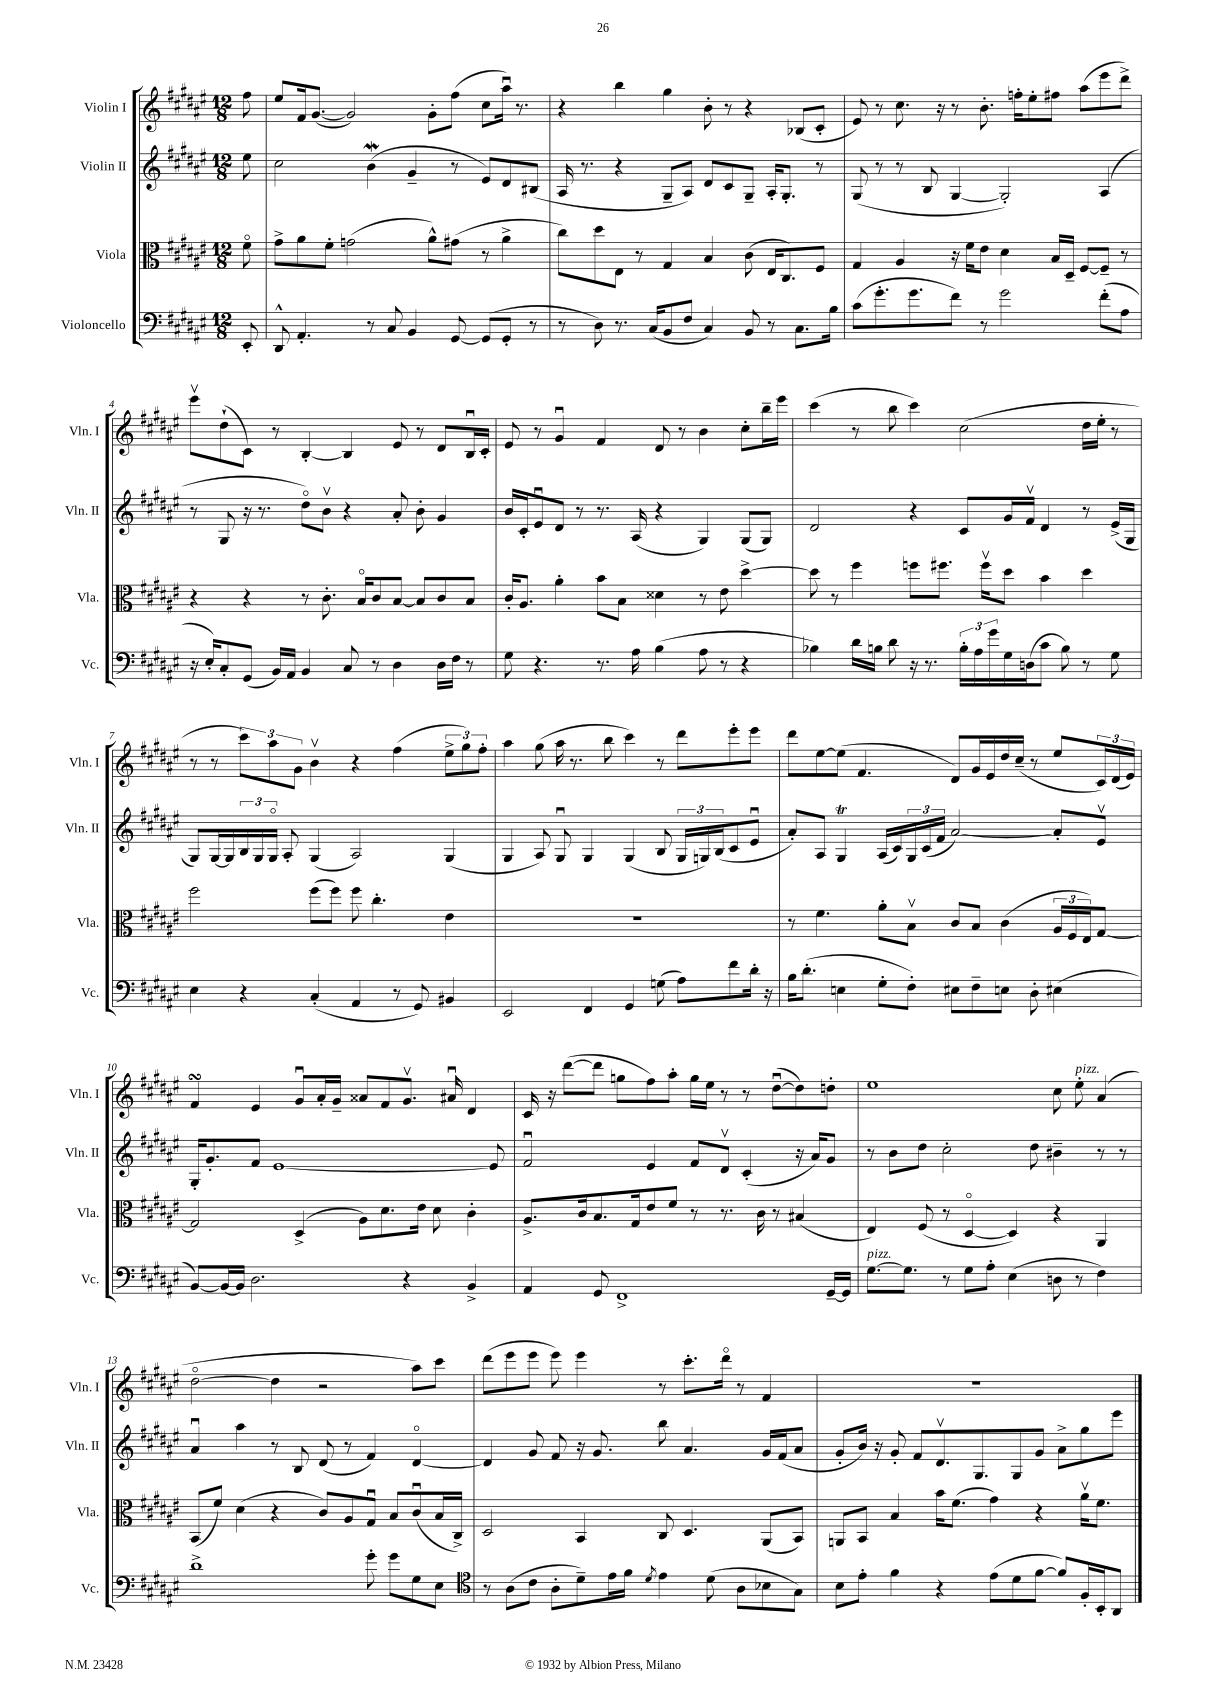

**kern	**kern	**kern	**kern
*staff4	*staff3	*staff2	*staff1
*clefF4	*clefC3	*clefG2	*clefG2
*k[f#c#g#d#a#e#]	*k[f#c#g#d#a#e#]	*k[f#c#g#d#a#e#]	*k[f#c#g#d#a#e#]
*M12/8	*M12/8	*M12/8	*M12/8
8EE#'/	8f#o\	8ee#\	8ff#\
=	=	=	=
8DD#^^/	8g#^\L	2cc#\	8ee#/L
4.AA#'/	8a#\	.	16f#/k
.	.	.	([8.g#/J
.	8f#'\J	.	.
.	(2g\	.	2g#/])
8r	.	(4b\	.
8C#/	.	.	.
4BB/	.	4g#~/	.
.	8a#^^\L)	.	8g#'\L
[8GG#/	(8g#\J	8r	(8ff#\J
(8GG#/]L	8r	8e#/L)	8cc#\L
8GG#'/J	4a#^\	8d#/	16aa#u\Jk)
.	.	.	8.r
8r	.	(8B#/J	.
=	=	=	=
8r	8cc#\L)	16A#/	4r
.	.	8.r	.
8D#\)	8dd#\	.	.
8.r	8E#\J	4r	4bb\
.	8r	.	.
(16C#/LK	.	.	.
8BB/	4G#/	8G#~/L	4gg#\
8F#/J	.	8A#/J)	.
4C#/)	4B/	8d#/L	8b'\
.	.	8c#/	8r
8BB/	(8c#\	8G#~/J	4r
8r	16E#/LK	16A#'/LK	.
.	8.C#/)	8.G#'/J	.
8.C#\L	.	.	(8B-/L
.	8F#/J	8r	8c#'/J
16B\Jk	.	.	.
=	=	=	=
(8c#\L	4G#/	(8G#/	8e#/)
8.g#'\	.	8r	8r
.	4A#/	8r	8.cc#\
8.g#\	.	.	.
.	.	8B/	.
.	.	.	16r
8f#\J)	16r	[4G#/	8r
.	16f#\LK	.	.
8r	8e#\J	.	8.b'\
2g#\	4d#\	2G#'/])	.
.	.	.	16ff'\LK
.	.	.	8ee#'\
.	16B/LL	.	8ff#\J
.	16D#~/JJ	.	.
.	[8F#/L	.	(8aa#\L
(8f#'\L	8F#~/]J	(4A#/	8eee#\
8A#\J	8r	.	8ddd#^\J)
=	=	=	=
16r	4r	8r	8eee#v\L
16E#'/LK)	.	.	.
8C#'/	.	8G#/	(8dd#`\
(8GG#/J	4r	16r	8c#\J)
.	.	8.r	.
16BB/LL)	.	.	8r
16AA#/JJ	.	.	.
4BB/	8r	8dd#o\L)	[4B'/
.	8.c#'\	8bv\J	.
8C#/	.	4r	4B/]
.	16Bo/LK	.	.
8r	8c#/	.	.
4D#\	[8B/J	8a#'/	8e#/
.	8B/]L	8b'\	8r
16D#\LL	8c#/	4g#/	8d#/L
16F#\JJ	.	.	.
8r	8B/J	.	16Bu/L
.	.	.	16c#'/JJ
=	=	=	=
8G#\	16c#'/LK	16b/LL	8e#/
.	8.A#/J	16c#'/J	.
4.r	.	8e#u/	8r
.	4a#'\	8d#/J	4g#u/
.	.	8r	.
8.r	8b\L	8.r	4f#/
.	8B\J	.	.
16A#\	.	(16A#/	.
(4B\	4d##\	4r	8d#/
.	.	.	8r
8A#\	8r	4G#/)	4b\
8r	8e#\	.	.
4r	[4dd#^\	(8G#/L	8cc#'\L
.	.	8G#/J)	16bb~\L
.	.	.	16eee#\JJ
=	=	=	=
4B-\)	8dd#\]	2d#/	(4ccc#\
.	8r	.	.
16d#\LL	4ff#\	.	8r
16B\JJ	.	.	.
8d#\	.	.	8bb\
16r	8ff\L	4r	4ccc#\)
8.r	.	.	.
.	8.ff#\J	.	.
24B'\LL	.	8c#/L	(2cc#\
24A#\	.	.	.
.	16ff#v\LK	.	.
24g#\	.	.	.
16G#\	8dd#\J	16g#/L	.
(16D\J	.	16f#v/JJ	.
8c#\J	4b\	4d#/	.
8B\)	.	.	.
8r	4dd#\	8r	16dd#\LL
.	.	.	16ee#'\JJ
8G#\	.	(16e#^/LL	8r
.	.	16G#/JJ	.
=	=	=	=
4E#\	2ff#\	8G#/L)	8r
.	.	[16G#/L	8r
.	.	16G#/]	.
4r	.	24B/	12ccc#\L)
.	.	24G#/	.
.	.	24G#o/JJ	12aa#\
.	.	8A#'/	.
.	.	.	12g#\J
(4C#'/	(8ff#\L	(4G#/	4bv\
.	8ff#\J)	.	.
4AA#/	8ff#\	2A#/)	4r
.	4.cc#'\	.	.
8r	.	.	(4ff#\
8GG#/)	.	.	.
4BB#/	4e#\	(4G#/	12ee#^\L
.	.	.	12gg#\)
.	.	.	12ff#'\J
=	=	=	=
2EE#/	1.r	4G#/	4aa#\
.	.	8A#/)	(8gg#\
.	.	8G#u/	16aa#\
.	.	.	8.r
4FF#/	.	4G#/	.
.	.	.	8bb\
4GG#/	.	(4G#/	4ccc#\)
(8G\	.	8B/	8r
8A#\L)	.	24G#/LL	8ddd#\L
.	.	24G/)	.
.	.	(24B/J	.
8f#\	.	8c#/	8eee#'\
16d#'\Jk	.	8e#u/J	8eee#\J
16r	.	.	.
=	=	=	=
16B\LK	8r	8a#'/L)	8ddd#\L
(8.d#'\J	.	.	.
.	4.f#\	8A#/J	[8ee#\
4E\	.	4G#/	(8ee#\]J
.	.	.	4.f#/
8G#'\L	8a#'\L	(16A#/LL	.
.	.	16c#/)	.
8F#'\J)	8Bv\J	24G#/	.
.	.	(24c#/	.
.	.	24f#/JJ	.
8E#\L	8c#/L	[2a#/)	8d#/L)
8F#~\	8B/J	.	16g#/L
.	.	.	16e#/
8E\J	(4c#\	.	16dd#/
.	.	.	(16cc#~/JJ
8D#'\	.	.	8r
(4E#\	24A#/LL	8a#'/]L	8ee#/L
.	24F#/	.	.
.	24E#/J)	.	.
.	[8G#/J	8e#v/J	24c#/L)
.	.	.	(24d#/
.	.	.	24e#/JJ)
=	=	=	=
[8BB/L)	2G#/]	16G#'/LK	4f#/
.	.	8.g#'/	.
16BB/_L	.	.	.
16BB/]JJ	.	.	.
2.D#\	.	8f#/J	4e#/
.	.	[1e#	.
.	(4D#^/	.	8g#u/L
.	.	.	16a#'/L
.	.	.	16g#~/JJ
.	8A#\L)	.	8a##/L
.	8.d#\	.	8f#/
4r	.	.	8.g#v/J
.	16e#\Jk	.	.
.	8d#\	.	.
.	.	.	16a#u/
4BB^/	4c#'\	.	4d#/
.	.	8e#/]	.
=	=	=	=
4AA#/	8.A#^/L	2f#u/	16c#/
.	.	.	16r
.	.	.	([8ddd#\L
.	16c#/k	.	.
8GG#/	8.B/	.	8ddd#\]J
1FF#^	.	.	8gg\L
.	16G#/k	.	.
.	8e#/	4e#/	8ff#\)
.	8f#/J	.	8aa#'\J
.	8r	8f#/L	16gg\LL
.	.	.	16ee#\JJ
.	8.r	8d#v/J	8r
.	.	(4c#'/	8r
.	16c#\	.	.
.	8r	.	([8dd#u\L
.	(4B#/	16r	8dd#\])
.	.	16a#/LK)	.
[16GG#~/LL	.	8g#/J	8dd'\J
16GG#/]JJ	.	.	.
=	=	=	=
[8.G#\L	4E#/)	8r	1ee#
.	.	8b\L	.
8.G#\]J	.	.	.
.	(8F#/	8dd#\J	.
8r	8r	2cc#'\	.
8G#\L	[4D#o/	.	.
8A#'\J	.	.	.
(4E#\	4D#/])	.	.
.	.	8dd#\	.
8D\	4r	4b#~\	8cc#\
8r	.	.	8ee#'\
4F#\)	4AA#/	8r	(4a#/
.	.	8r	.
=	=	=	=
1d#^	(8BB/L	4a#u/	[2dd#o\
.	8f#/J)	.	.
.	(4d#\	4aa#\	.
.	4r	8r	4dd#\]
.	.	8B/	.
.	8c#/L)	(8d#/	2r
.	8A#/	8r	.
8g#'\	8G#u/J	4f#/)	.
8g#\L	8B/L	.	.
8G#\	(8c#u/	[4d#o/	8aa#\L)
8E#\J	16B/L	.	8ccc#\J
.	16C#^/JJ)	.	.
=	=	=	=
*clefC4	*	*	*
8r	2D#/	4d#/]	(8ddd#\L
(8A#\L	.	.	8eee#\
8c#\J	.	8g#/	8eee#\J
8A#'\L	.	8f#/	8eee#\)
8d#~\)	4BB/	16r	4eee#\
.	.	8.g#/	.
16e#\L	.	.	.
16f#\JJ	.	.	.
8qd#/	.	.	.
4e#\	8C#/	8bb\	8r
.	4.D#/	4.a#/	8.ccc#'\L
(8d#\	.	.	.
.	.	.	16ddd#o\Jk
8A#\L	.	.	8r
8B-\	(8AA#/L	16g#/LL	4f#/
.	.	(16f#/J	.
8G#\J)	8BB/J)	8a#/J	.
=	=	=	=
8B\L	8AA/L	8g#'/L	1.r
8e#'\J	8BB/J	16b/Jk)	.
.	.	16r	.
4f#\	4B/	8g#'/	.
.	.	8f#/L	.
4r	16b\LK	8.d#v/	.
.	(8.f#\J	.	.
.	.	8.G#/	.
(8e#\L	4g#\)	.	.
8d#\	.	8G#/	.
[8f#\J	4r	8g#/J	.
8f#/]L)	.	8a#^\L	.
16F#'/L	16a#v\LK	8gg#\	.
16BB'/J	8.f#\J	.	.
8AA#/J	.	8eee#\J	.
==	==	==	==
*-	*-	*-	*-
